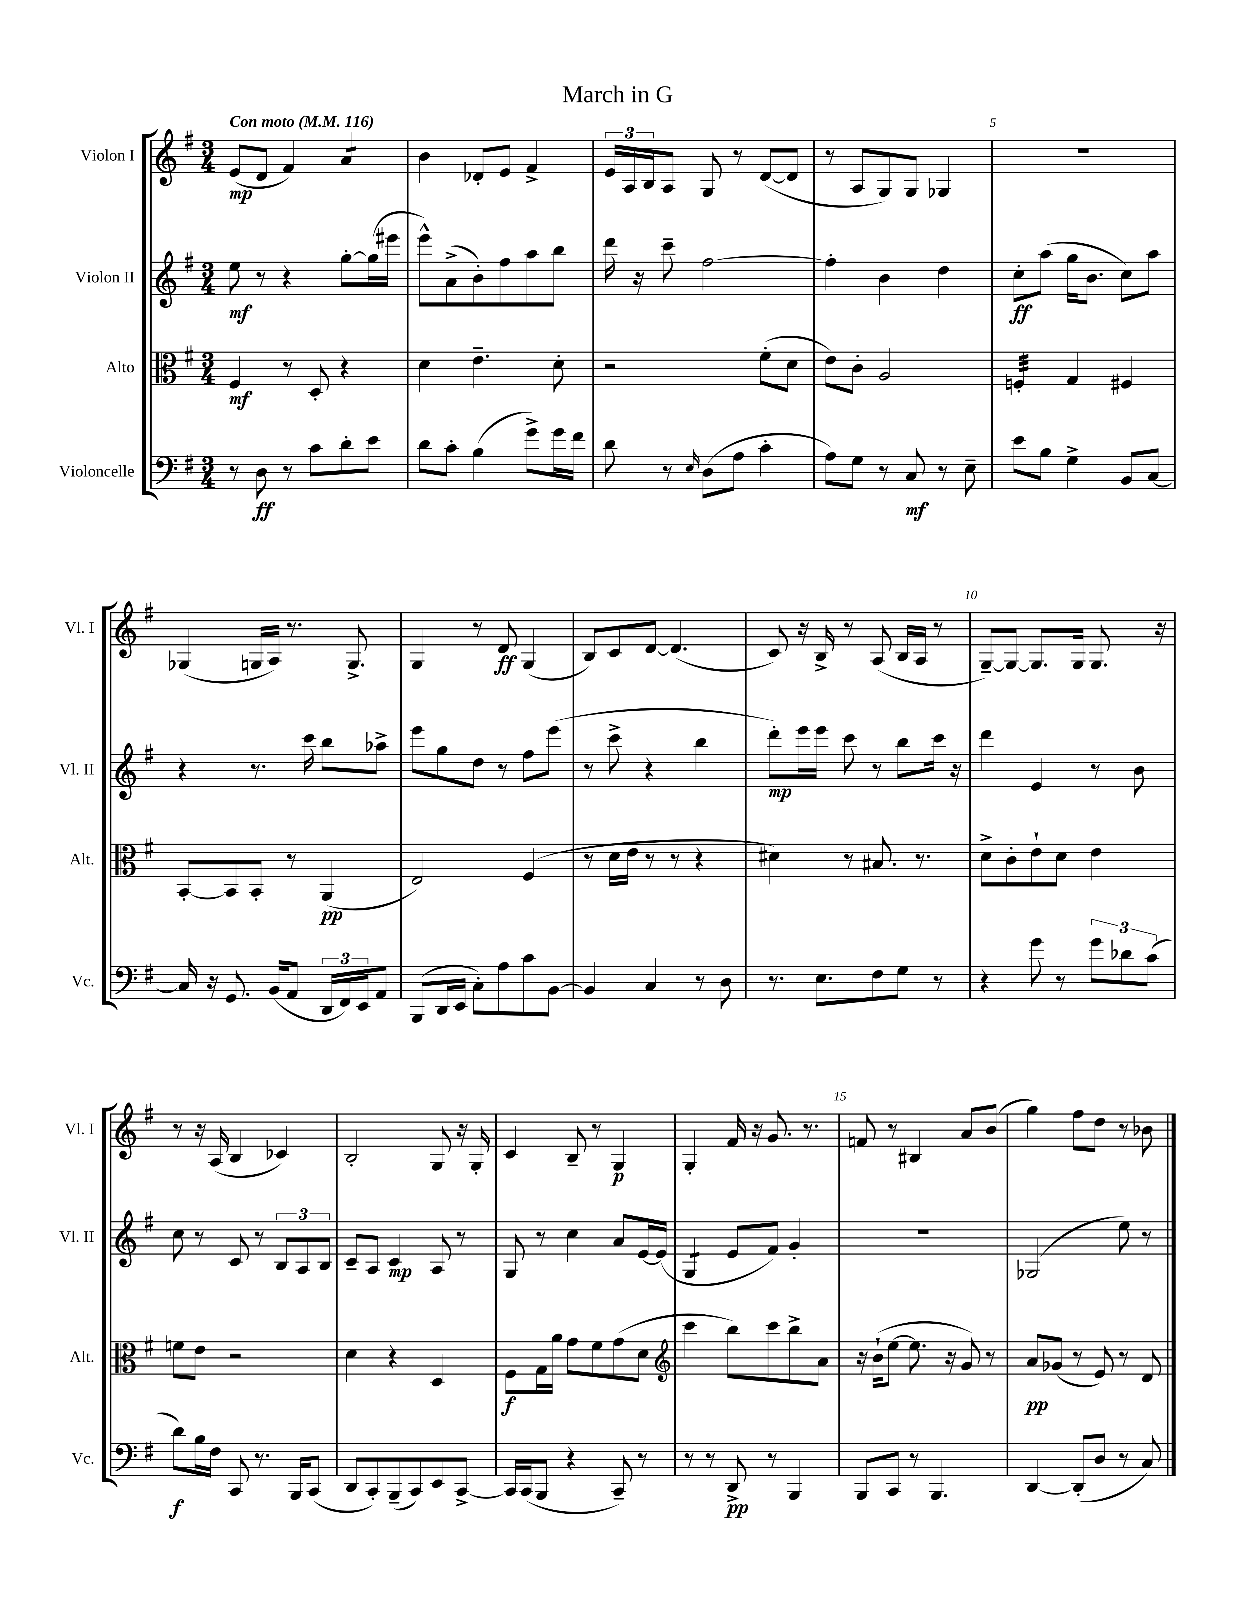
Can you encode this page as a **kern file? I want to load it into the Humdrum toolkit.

**kern	**kern	**kern	**kern
*staff4	*staff3	*staff2	*staff1
*clefF4	*clefC3	*clefG2	*clefG2
*k[f#]	*k[f#]	*k[f#]	*k[f#]
*M3/4	*M3/4	*M3/4	*M3/4
*MM116	*MM116	*MM116	*MM116
8r	4F#	8ee	(8e
8D	.	8r	8d
8r	8r	4r	4f#)
8c	8D'	.	.
8d'	4r	[8gg'	4a
8e	.	(16gg]	.
.	.	16eee#	.
=	=	=	=
8d	4d	8eee^^)	4b
8c'	.	(8a^	.
(4B	4.e~	8b')	8d-'
.	.	8ff#	8e
8g^)	.	8aa	4f#^
16g	8d'	8bb	.
16f#	.	.	.
=	=	=	=
8d	2r	16ddd	24e
.	.	.	24A
.	.	16r	.
.	.	.	24B
8r	.	8ccc~	8A
16qqE	.	.	.
(8D	.	[2ff#	8G
8A	.	.	8r
4c'	(8f#'	.	([8d
.	8d	.	8d]
=	=	=	=
8A)	8e)	4ff#']	8r
8G	8c'	.	8A
8r	2A	4b	8G)
8C	.	.	8G
8r	.	4dd	4G-
8E~	.	.	.
=	=	=	=
8e	4F'	8cc'	2.r
8B	.	(8aa	.
4G^	4G	16gg	.
.	.	8.b	.
8BB	4F#	8cc)	.
[8C	.	8aa	.
=	=	=	=
16C]	[8BB'	4r	(4G-
16r	.	.	.
8.GG	8BB]	.	.
.	8BB'	8.r	16G
(16BB	.	.	16A)
8AA	8r	.	8.r
.	.	16ccc	.
24DD	(4AA	8bb	.
24FF#)	.	.	.
.	.	.	8.G^
24EE	.	.	.
8AA	.	8aa-^	.
=	=	=	=
(8BBB	2E)	8eee	4G
16DD	.	8gg	.
16EE	.	.	.
8C')	.	8dd	8r
8A	.	8r	8d
8c	(4F#	8ff#	(4G
[8BB	.	(8eee	.
=	=	=	=
4BB]	8r	8r	8B)
.	16d	8ccc^	8c
.	16e	.	.
4C	8r	4r	[8d
.	8r	.	(4.d]
8r	4r	4bb	.
8D	.	.	.
=	=	=	=
8.r	4d#)	8ddd')	8c)
.	.	16eee	16r
8.E	.	16eee	16B^
.	8r	8ccc	8r
8F#	8.B#	8r	(8A
8G	.	8bb	16B
.	8.r	.	16A
8r	.	16ccc	8r
.	.	16r	.
=	=	=	=
4r	8d^	4ddd	[8G~)
.	8c'	.	8G_
8g	8e`	4e	8.G]
8r	8d	.	.
.	.	.	16G
12g	4e	8r	8.G
12d-	.	.	.
.	.	8b	.
(12c	.	.	.
.	.	.	16r
=	=	=	=
8d)	8f	8cc	8r
16B	8e	8r	16r
16F#	.	.	(16A
8CC	2r	8c	4B
8.r	.	8r	.
.	.	12B	4c-)
16BBB	.	.	.
.	.	12A	.
(8CC	.	.	.
.	.	12B	.
=	=	=	=
8DD	4d	8c~	2B'
8CC')	.	8A	.
(8BBB~	4r	4c	.
8CC)	.	.	.
8EE	4D	8A	8G
[8CC^	.	8r	16r
.	.	.	16G'
=	=	=	=
16CC]	8F#	8G	4c
(16CC	.	.	.
8BBB	16G	8r	.
.	16a	.	.
4r	8g	4cc	8B~
.	8f#	.	8r
8CC~)	(8g	8a	4G
8r	8d	[16e	.
.	.	(16e]	.
=	=	=	=
*	*clefG2	*	*
8r	4ccc	4G	4G'
8r	.	.	.
8DD^	8bb)	8e	16f#
.	.	.	16r
8r	8ccc	8f#)	8.g
4BBB	8bb^	4g'	.
.	.	.	8.r
.	8a	.	.
=	=	=	=
8BBB	16r	2.r	8f
.	(16b`	.	.
8CC	[8ee	.	8r
8r	8.ee]	.	4B#
4.BBB	.	.	.
.	16r	.	.
.	8g)	.	8a
.	8r	.	(8b
=	=	=	=
[4DD	8a	(2G-	4gg)
.	(8g-	.	.
(8DD']	8r	.	8ff#
8D	8e)	.	8dd
8r	8r	8ee)	8r
8C)	8d	8r	8b-
==	==	==	==
*-	*-	*-	*-
